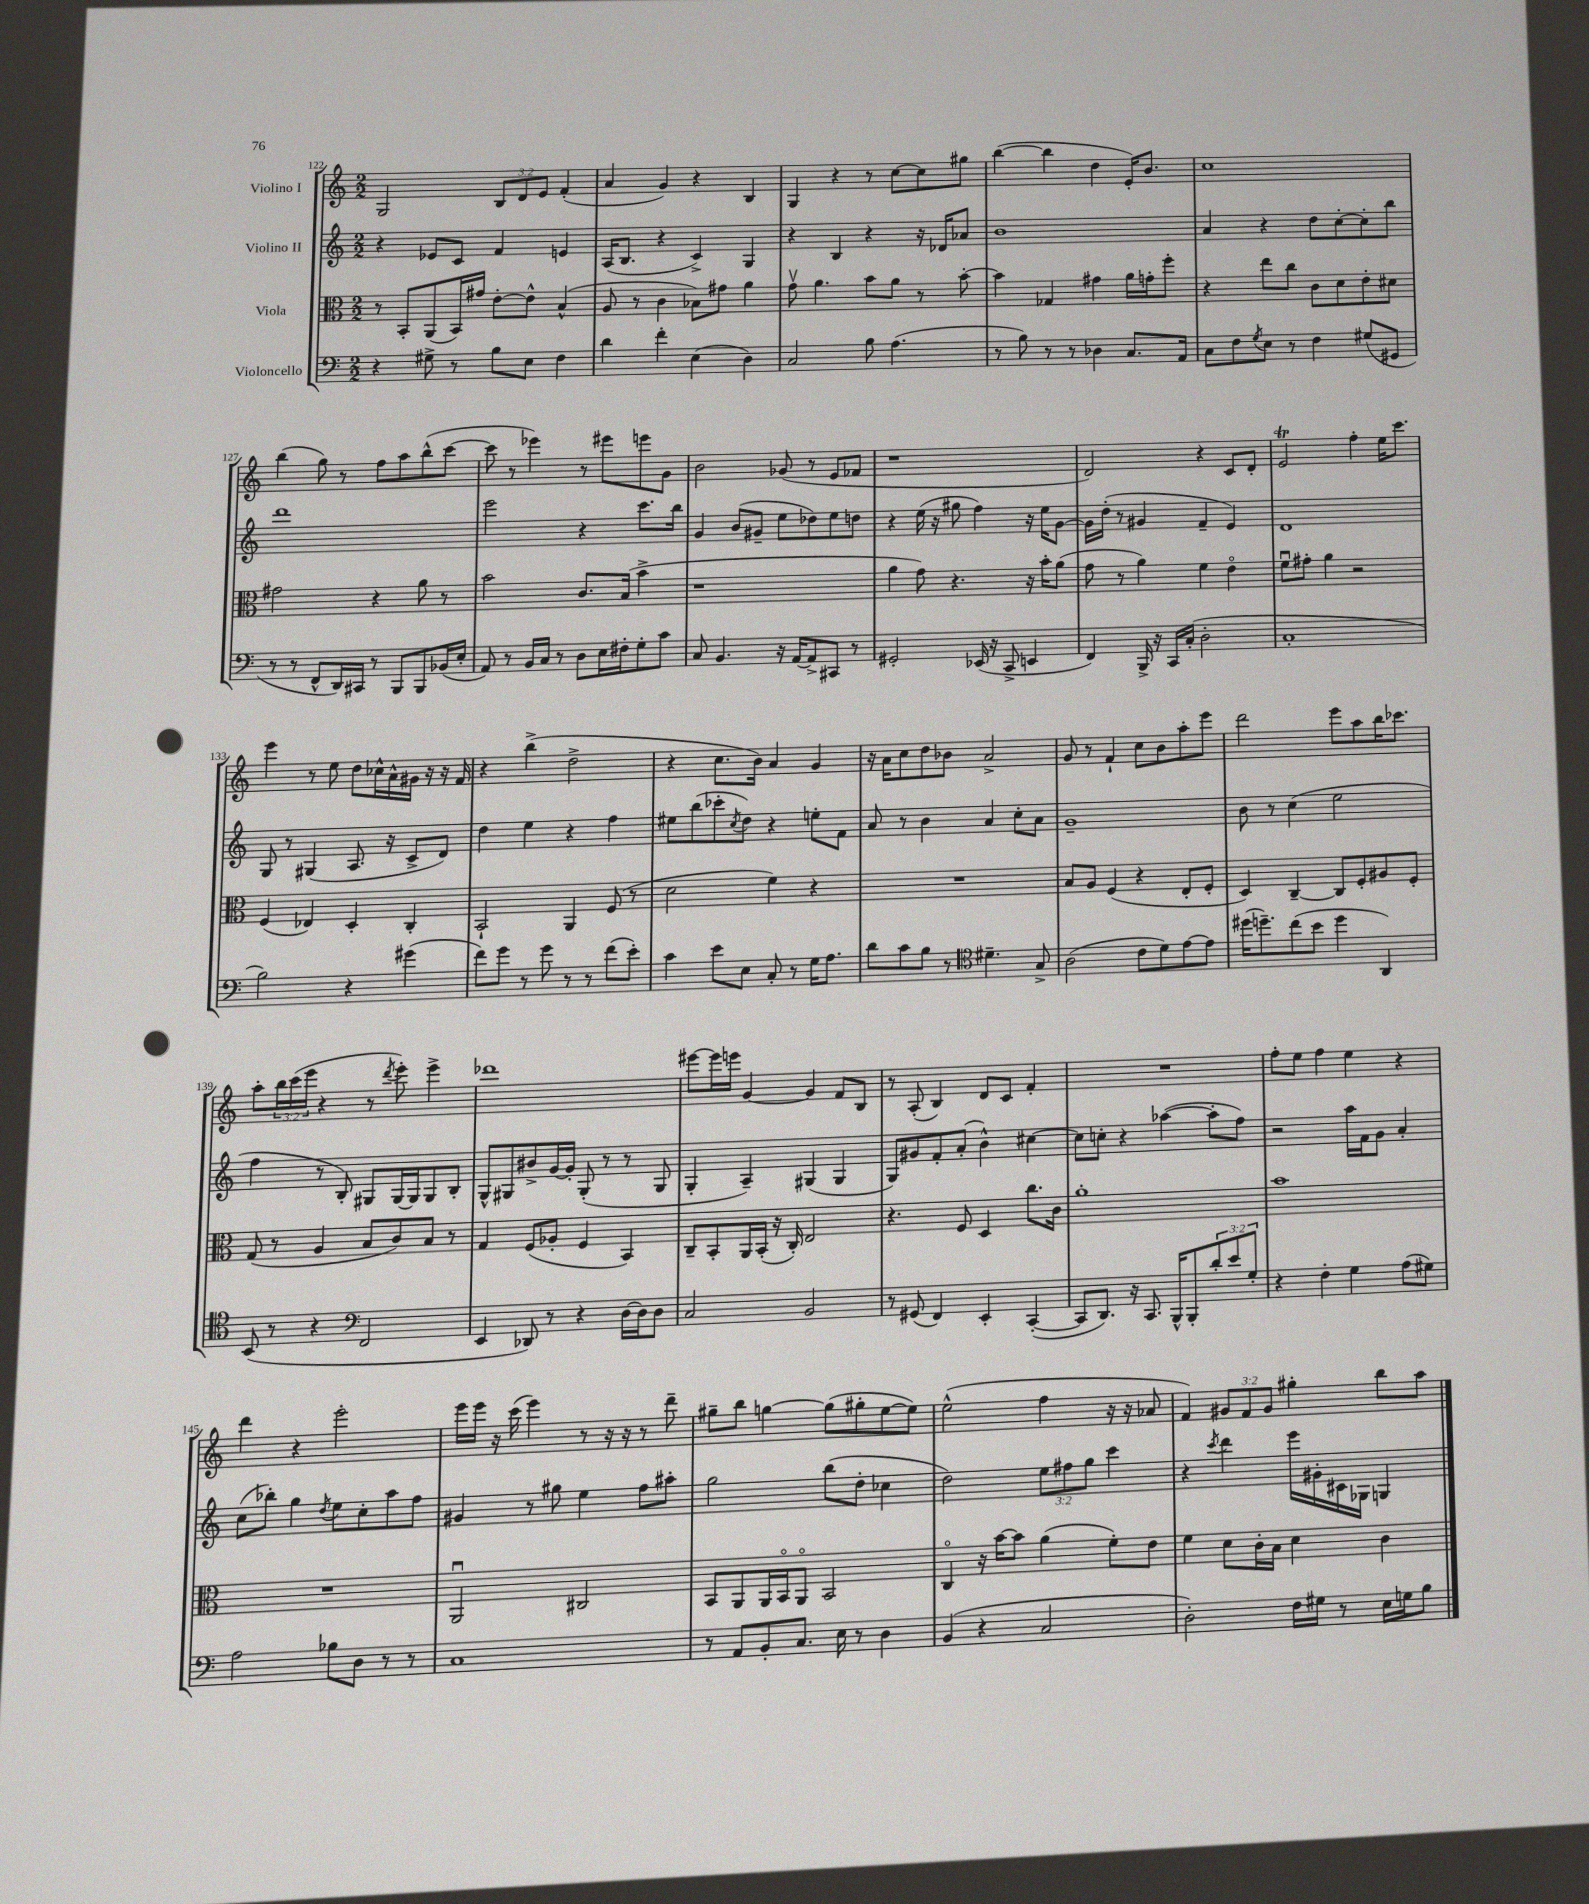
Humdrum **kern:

**kern	**kern	**kern	**kern
*part4	*part3	*part2	*part1
*staff4	*staff3	*staff2	*staff1
*I"Violoncello	*I"Viola	*I"Violino II	*I"Violino I
*clefF4	*clefC3	*clefG2	*clefG2
*k[]	*k[]	*k[]	*k[]
*M2/2	*M2/2	*M2/2	*M2/2
=122	=122	=122	=122
4r	8r	4r	2G/
.	8BB'/L	.	.
8G#X^\	(8AA/	8e-X/L	.
8r	16BB/L)	8c/J	.
.	16g#X/JJ	.	.
8B\L	[8e'\L	4f/	12B/L
.	.	.	12d/
8E\J	8e^^\J]	.	.
.	.	.	12e/J
4F\	(4B^^/	4en/	(4f'/
=123	=123	=123	=123
4d\	8A/	(16A/KL	4a/
.	.	8.B/J	.
.	8r	.	.
4f'\	4c\	4r	4g/)
(4E\	8B-X\L)	4c^/)	4r
.	8g#X\J	.	.
4D\)	4a\	4G/	4B/
=124	=124	=124	=124
2C/	8gv\	4r	4G/
.	4.a\	.	.
.	.	4B/	4r
8B\	8b\L	4r	8r
(4.A\	8a\J	.	[8cc\L
.	8r	16r	8cc\]
.	.	16d-X/KL	.
.	[8b'\	8a-X/J	8gg#X\J
=125	=125	=125	=125
8r	4b\]	1b	([4bb\
8B\)	.	.	.
8r	4G-X/	.	4bb\]
8r	.	.	.
4D-X\	4g#X\	.	4dd\
8.C/L	16a\LL	.	16e'/KL)
.	16gn'\J	.	8.b/J
.	8ff'\J	.	.
16AA/Jk	.	.	.
=126	=126	=126	=126
8C\L	4r	4a/	1cc
8F\	.	.	.
8qG/	.	.	.
8E\J	8ee\L	4r	.
8r	8cc\J	.	.
4F\	8c\L	8dd\L	.
.	8d\	[8cc'\	.
(8G#X/L	8e'\	8cc'\]	.
8GG#X/J	8d#X\J	8bb\J	.
!!LO:LB:g=z
=127	=127	=127	=127
8r	2g#X\	1ddd	(4bb\
8r	.	.	.
8FF^^/L	.	.	8gg\)
16DD/L)	.	.	8r
16CC#X/JJ	.	.	.
8r	4r	.	8ff\L
8BBB/L	.	.	8aa\
8BBB/	8a\	.	(8bb^^\
(16BB-X/L	8r	.	[8ccc\J
16E'/JJ	.	.	.
=128	=128	=128	=128
8AA/)	2b\	2eee\	8ccc\]
8r	.	.	8r
16BB/LL	.	.	4eee-X\)
16C/JJ	.	.	.
8r	.	.	.
8D\L	8.c/L	4r	8r
16E\L	.	.	8eee#X\L
16F#X'\J	(16B/Jk	.	.
8G'\	4b^\	8.ccc\L	8eeen\
8c\J	.	.	8g\J
.	.	16bb\Jk	.
=129	=129	=129	=129
8C/	1r	4g/	2b\
4.BB/	.	.	.
.	.	(8b/L	.
.	.	8g#X~/J	.
16r	.	8ee\L	(8g-X/
[16AA/KL	.	.	.
8AA^/]	.	8dd-X\)	8r
8CC#X/J	.	8ee\	8e/L
8r	.	8ddn\J	8f-X/J
=130	=130	=130	=130
2GG#X'/	4a\	4r	1r
.	8g\)	(16ee\	.
.	.	16r	.
.	4.r	8gg#X\	.
(16EE-X/	.	4ff\)	.
16r	.	.	.
8CC^/	.	.	.
4EEn/	16r	16r	.
.	16b'\KL	16ee\KL	.
.	(8a\J	[8g\J	.
=131	=131	=131	=131
4FF/)	8g\	16g\LL]	2d/)
.	.	(16dd'\JJ	.
.	8r	8r	.
16BBB^/	4a\)	4g#X/	.
16r	.	.	.
16CC/LL	.	.	.
(16C'/JJ	.	.	.
2D'\	4f\	4f~/	4r
.	4e\	4e/)	8c/L
.	.	.	8d'/J
=132	=132	=132	=132
1C'	8fu\L	1d	2et/
.	8g#X'\J	.	.
.	4a\	.	.
.	2r	.	4ff'\
.	.	.	16ee\KL
.	.	.	8.ccc\J
!!LO:LB:g=z
=133	=133	=133	=133
2B\)	(4F/	8G/	4eee\
.	.	8r	.
.	4E-X/)	(4G#X/	8r
.	.	.	8ee\
4r	4D'/	8.A/	8dd\L
.	.	.	16cc-X^^\L
.	.	16r	16a^^\
(4g#X\	4C'/	8c^/L	16g#X\JJ
.	.	.	16r
.	.	8d/J)	16r
.	.	.	16f/
=134	=134	=134	=134
8f\L)	2BB`/	4dd\	4r
8g\J	.	.	.
8r	.	4ee\	(4bb^\
8g\	.	.	.
8r	4AA/	4r	2dd^\
8r	.	.	.
(8f\L	(8F/	4ff\	.
8e'\J)	8r	.	.
=135	=135	=135	=135
4c\	2d\	8ee#X\L	4r
.	.	(8bb\	.
8e\L	.	8ccc-X'\	8.cc\L
.	.	8qcc/	.
8E\J	.	8dd\J)	.
.	.	.	16b\Jk)
8C'/	4f\)	4r	4a/
8r	.	.	.
16G\KL	4r	8een'\L	4g/
8.A\J	.	.	.
.	.	8f\J	.
=136	=136	=136	=136
8d\L	1r	8a/	16r
.	.	.	16a\KL
8c\	.	8r	8cc\
8B\J	.	4b\	8dd\
8r	.	.	8b-X\J
*clefC4	*	*	*
4.d#X~\	.	4a/	2a^/
.	.	8cc'\L	.
8G^/	.	8a\J	.
=137	=137	=137	=137
(2A\	8B/L	1g~	8g/
.	8A/J	.	8r
.	(4F/	.	4f`/
8c\L	4r	.	8cc\L
8d\)	.	.	8b\
[8e\	8E'/L	.	8aa'\
8e\J]	8F'/J	.	8eee\J
=138	=138	=138	=138
(16dd#X\KL	4D/)	8b\	2ddd\
8.ddn~\)	.	.	.
.	.	8r	.
(8cc\	[4C~/	(4cc\	.
8b\J	.	.	.
4dd\	8C/L]	2ee\	8eee\L
.	8F'/	.	8aa\
4AA/)	8A#X/	.	16bb\K
.	.	.	8.ccc-X\J
.	8F'/J	.	.
!!LO:LB:g=z
=139	=139	=139	=139
(8BB/	(8G/	4ff\	8aa'\L
8r	8r	.	24bb\L
.	.	.	(24ccc\
.	.	.	24eee\JJ
4r	4A/	8r	4r
.	.	8B'/)	.
*clefF4	*	*	*
2FF/	8B/L	8G#X/L	8r
.	.	.	8qddd/
.	8c/)	[16G#/L	8eee'\)
.	.	16G#/J]	.
.	8B/J	8G#/	4eee^\
.	8r	8B'/J	.
=140	=140	=140	=140
4EE/	4G/	8G^^/L	1ddd-X
.	.	8G#X/	.
8DD-X/)	(8F/L	8b#X^/	.
8r	8A-X'/J	[16g/L	.
.	.	16g'/JJ]	.
4r	4F/	(8G#'/	.
.	.	8r	.
[16D\LL	4BB/)	8r	.
16D\J]	.	.	.
8D\J	.	8G#/	.
=141	=141	=141	=141
2C/	8C~/L	4G'/	[8eee#X\L
.	8BB'/	.	16eee#\L]
.	.	.	16eeen\JJ
.	16AA/L	4A~/)	[4g/
.	(16BB'/JJ	.	.
.	16r	.	.
.	16C'/)	.	.
2BB/	2E/	(4G#X/	4g/]
.	.	4G#/	8f/L
.	.	.	8B/J
=142	=142	=142	=142
8r	4.r	8G/L)	8r
(8GG#X/	.	8g#X/	(8A'/
4FF/)	.	8f'/	4B/)
.	8F/	(8a'/J	.
4EE'/	4D/	4b^^\)	8d/L
.	.	.	8c/J
([4CC'/	8.cc\L	[4cc#X\	4f'/
.	16c\Jk	.	.
=143	=143	=143	=143
8CC/L]	1a'	8cc#\L]	1r
8.DD/J)	.	8ccn'\J	.
.	.	4r	.
16r	.	.	.
8.CC/	.	.	.
.	.	([4aa-X\	.
16BBB^^/KL	.	.	.
8BBB'/	.	.	.
12d'/	.	8aa-'\L]	.
12e/	.	.	.
.	.	8ff\J)	.
12G'/J	.	.	.
=144	=144	=144	=144
4r	1b	2r	8ff'\L
.	.	.	8ee\J
4F'\	.	.	4ff\
4G\	.	16aa\LL	4ee\
.	.	16f\J	.
.	.	8g\J	.
(8A\L	.	4a'/	4r
8G#X\J)	.	.	.
!!LO:LB:g=z
=145	=145	=145	=145
2A\	1r	(8cc\L	4ddd\
.	.	8bb-X'\J)	.
.	.	4gg\	4r
.	.	8qdd/	.
8B-X\L	.	8ee\L	2eee'\
8D\J	.	8cc'\	.
8r	.	8aa\	.
8r	.	8ff\J	.
=146	=146	=146	=146
1C	2AAu/	4g#X/	16eee\LL
.	.	.	16eee\JJ
.	.	.	16r
.	.	.	(16ccc\
.	.	8r	4eee\)
.	.	8gg#X\	.
.	2C#X/	4ee\	8r
.	.	.	16r
.	.	.	16r
.	.	8ff\L	8r
.	.	8aa#X'\J	8ddd~\
=147	=147	=147	=147
8r	8BB/L	2gg\	8gg#X~\L
8AA/L	8AA/	.	8bb\J
8BB'/	16AA/L	.	[4ggn\
.	16BB/J	.	.
8.C/J	8AA/J	.	.
.	2BB/	(8bb\L	(8gg\L]
16E\	.	.	.
8r	.	8dd'\J	8gg#X'\
4D\	.	4cc-X\	[8ee\
.	.	.	8ee\J])
=148	=148	=148	=148
(4BB/	4C/	2dd\)	(2ee^^\
4r	16r	.	.
.	[16b\KL	.	.
.	8b\J]	.	.
2C/	(4a\	12ee\L	4ff\
.	.	12ff#X\	.
.	.	12gg\J	.
.	8f'\L)	4ccc\	16r
.	.	.	16r
.	8e\J	.	8a-X/
=149	=149	=149	=149
2D'\)	4f\	4r	4f/)
.	.	8qccc/	.
.	8d\L	4ddd\	12g#X/L
.	.	.	12f/
.	16c'\L	.	.
.	.	.	12g#/J
.	16B\JJ	.	.
16F\LL	4d\	16eee\LL	4gg#X'\
16G#X\JJ	.	16g#X'\	.
8r	.	16c#X\	.
.	.	16G-X\JJ	.
16E\LL	4c\	4Gn/	8bb\L
16Gn\J	.	.	.
8B\J	.	.	8aa\J
==	==	==	==
*-	*-	*-	*-
